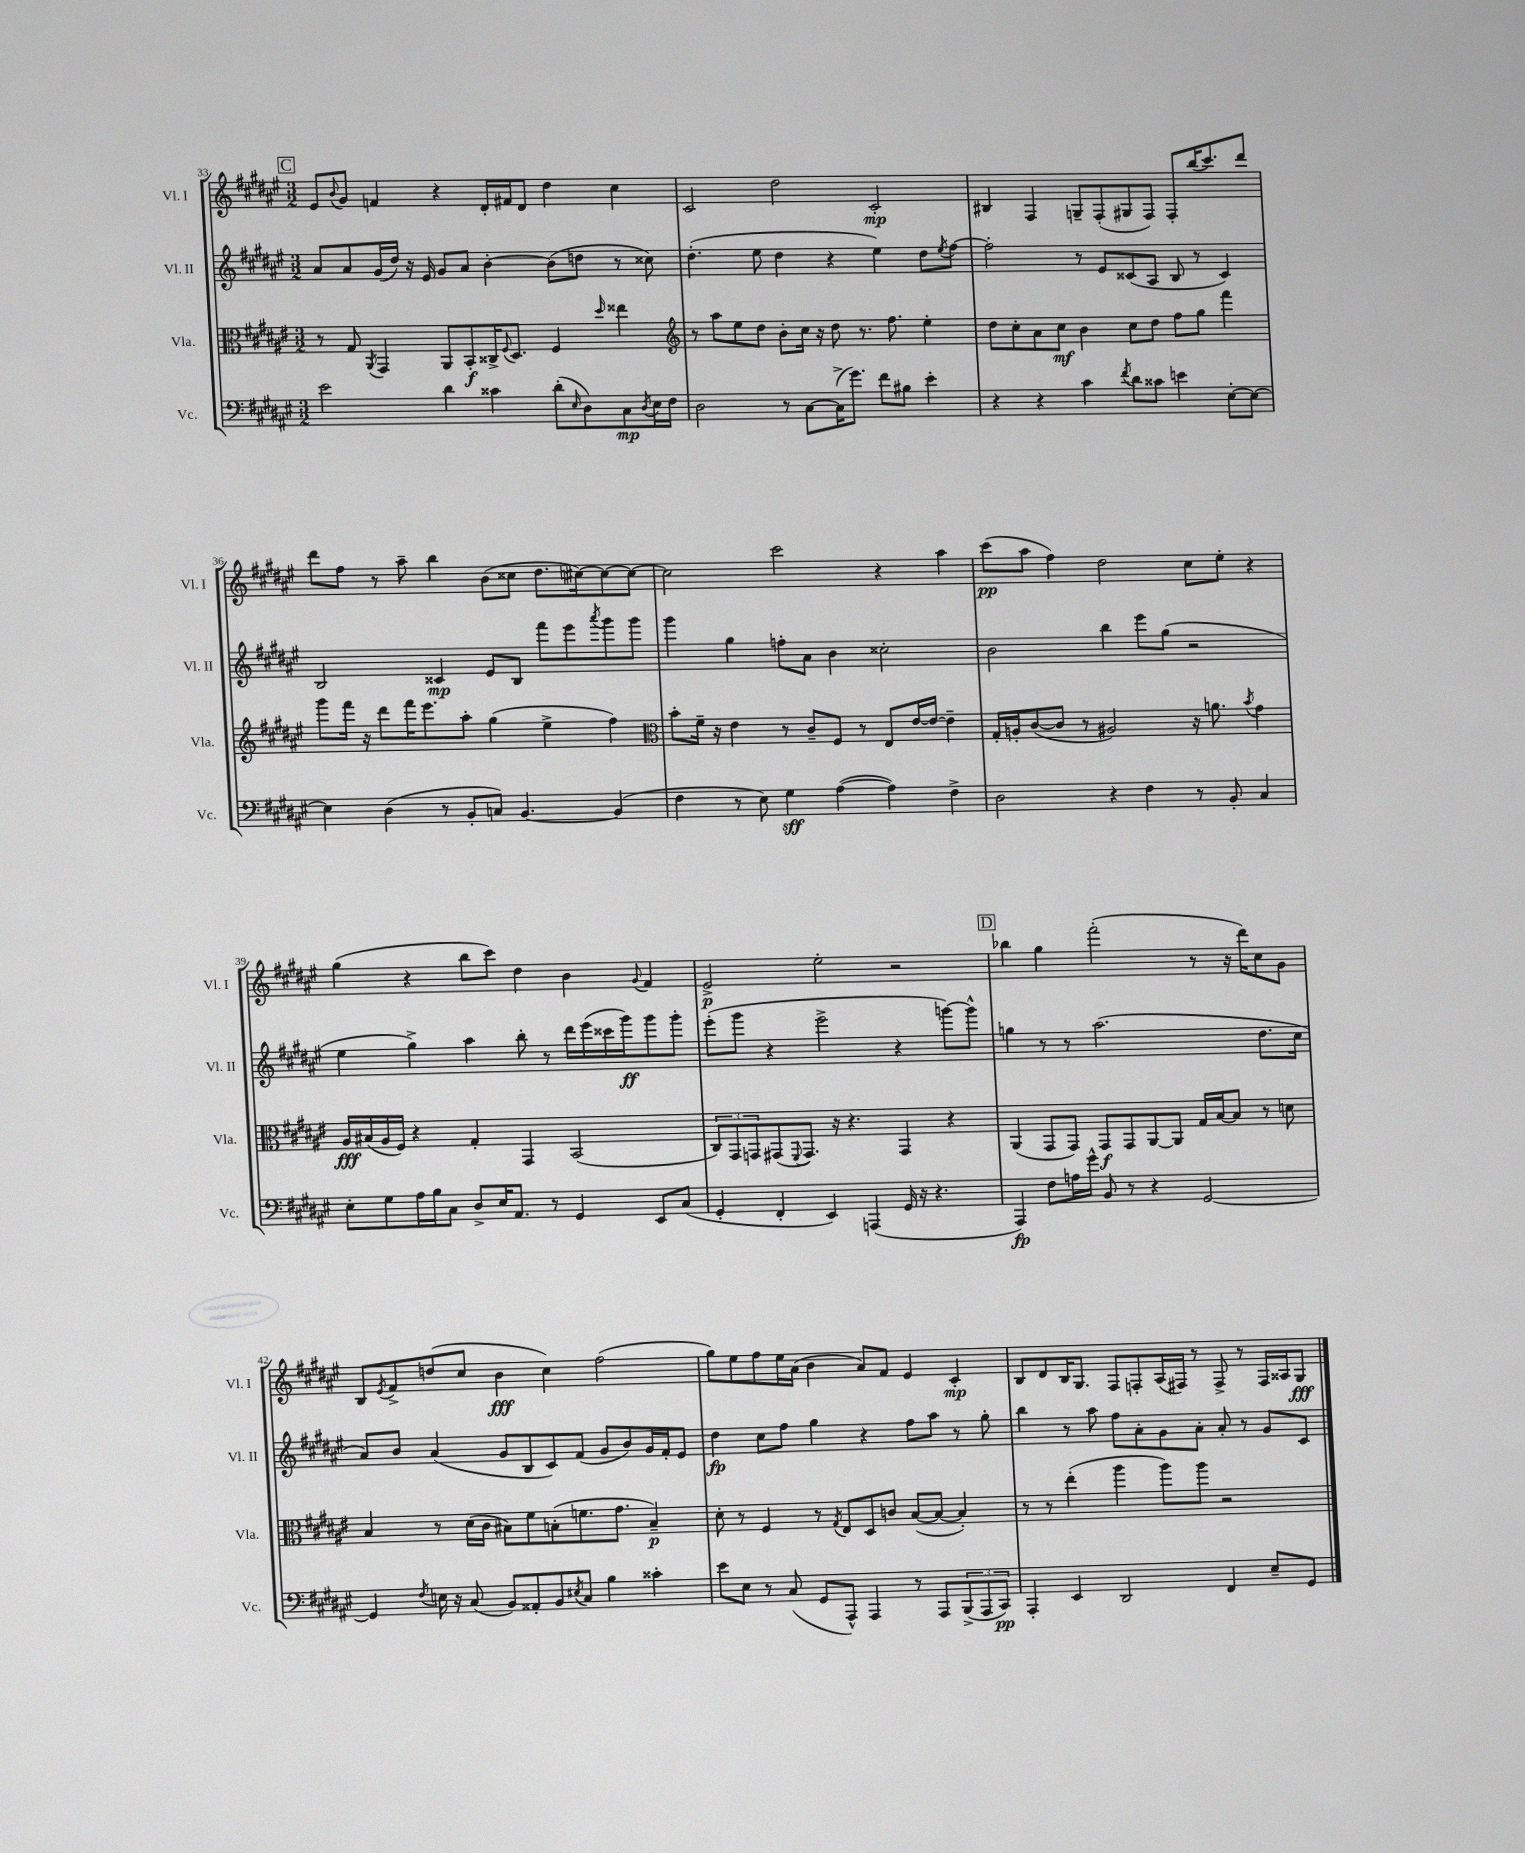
<<
\new StaffGroup <<
\new Staff = "s0" \with { instrumentName = "Vl. I" shortInstrumentName = "Vl. I" } {
    \clef treble \key fis \major \numericTimeSignature \time 3/2
    \mark \markup { \box "C" } eis'8 \appoggiatura { b'8 } gis'8 f'4 r4 dis'16-. fis'16 dis'8 dis''4 cis''4 |
    cis'2 dis''2 cis'2-.\mp |
    bis4 fis4 g8-- fis8-.( gis8 fis8) fis8-. b''16( cis'''8.) dis'''8 |
    dis'''8 fis''8 r8 ais''8-- b''4 b'8( cisis''8 dis''8. cis''16~) cis''8~ cis''8~ |
    cis''2 cis'''2 r4 ais''4 |
    cis'''8\pp( ais''8 fis''4) dis''2 cis''8 eis''8-. r4 |
    gis''4( r4 b''8 cis'''8) dis''4 b'4 \appoggiatura { gis'8 } fis'4 |
    eis'2->\p eis''2-. r2 |
    \mark \markup { \box "D" } bes''4 gis''4 fis'''2-.( r8 r16 dis'''16) cis''8 gis'8 |
    b8 \acciaccatura { eis'8 } fis'8-> d''8( cis''8 b'4\fff cis''4) fis''2( |
    gis''8) eis''8 fis''8 eis''16 ais'16( b'4 ais'8) fis'8 eis'4 cis'4-.\mp |
    b8 dis'8 b16 gis8. fis8 f8-. ais16( fis16) r8 fis8-> r8 fis16 aisis16 gis8\fff \bar "|." |
}
\new Staff = "s1" \with { instrumentName = "Vl. II" shortInstrumentName = "Vl. II" } {
    \clef treble \key fis \major \numericTimeSignature \time 3/2
    \mark \markup { \box "C" } ais'8 ais'8 gis'16( dis''16) r16 eis'16 gis'8 ais'8 b'4~-. b'8( d''8 r8 cisis''8) |
    dis''4.-.( eis''8 dis''4 r4 eis''4) dis''8 \acciaccatura { eis''8 } fis''8~ |
    fis''2-. r8 eis'8 cisis'8( ais8 b8 r8 cisis'4) |
    b2 cisis'4\mp eis'8 b8 fis'''8 eis'''8 \acciaccatura { ais'''8 } gis'''8 gis'''8 |
    gis'''4 gis''4 f''8-. ais'8 b'4 cisis''2-. |
    b'2 b''4 eis'''8 gis''8( r2 |
    eis''4 gis''4->) ais''4 b''8-. r8 dis'''16 eis'''16( cisis'''16 gis'''16\ff) gis'''8 gis'''8-. |
    eis'''8-.( gis'''8 r4 eis'''2-> r4 g'''8~) g'''8-^ |
    \mark \markup { \box "D" } g''4 r8 r8 ais''2.( dis''8. cis''16 |
    ais'8) b'8 ais'4( gis'8 b8 cis'8) fis'8( gis'8 b'8) gis'16 fis'16-. eis'8 |
    dis''4\fp cis''8 fis''8 gis''4 r4 fis''8 ais''8 r8 gis''8-. |
    b''4 r8 ais''8 fis''8 ais'8-. gis'8 ais'8-. ais'8-. r8 gis'8 cis'8 \bar "|." |
}
\new Staff = "s2" \with { instrumentName = "Vla." shortInstrumentName = "Vla." } {
    \clef alto \key fis \major \numericTimeSignature \time 3/2
    \mark \markup { \box "C" } r8 gis8 \acciaccatura { ais,8 } gis,4 ais,8 b,8-.\f cisis16-> \appoggiatura { fis8 } dis8. fis4 \grace { dis''16 } eisis''4 |
    \clef treble r8 ais''8 eis''8 dis''8 b'8-. cis''16 r16 dis''8 r8. fis''8. eis''4-. |
    dis''8 cis''8-. ais'8 cis''8\mf b'4 cis''8 dis''8 fis''8 gis''8 fis'''4 |
    gis'''8 fis'''16 r16 dis'''8 fis'''16 eis'''8. ais''8-. gis''4( eis''4-> fis''4) |
    \clef alto b'8-. fis'16-- r16 eis'4 r8 cis'8-- fis8 r8 eis8 eis'16~ eis'16~ eis'4-- |
    gis16-. a16-. cis'8~( cis'8 r8 ais2) r16 a'8. \acciaccatura { b'8 } gis'4 |
    ais16\fff bis16( ais16 fis16) r4 gis4-. gis,4 b,2( |
    \tuplet 3/2 { cis8) gis,8 g,8 } gis,8( \appoggiatura { fis,8 } gis,8.) r16 r4. gis,4 r4 |
    \mark \markup { \box "D" } ais,4( gis,8 gis,8) gis,8\f gis,8 ais,8~ ais,8 gis16 b16~ b8 r8 d'8 |
    b4 r8 dis'16( cis'16 bis8) fis'8 b8-.( f'8. gis'8. b4--\p) |
    dis'8-. r8 fis4 r8 \acciaccatura { gis8 } eis8 dis8 c'8 b8~( b8~ b4-.) |
    r8 r8 eis''4-.( ais''4 ais''8) ais''8 r2 \bar "|." |
}
\new Staff = "s3" \with { instrumentName = "Vc." shortInstrumentName = "Vc." } {
    \clef bass \key fis \major \numericTimeSignature \time 3/2
    \mark \markup { \box "C" } eis'2 dis'4 cisis'4 dis'8-.( \grace { eis16 } dis8) cis8\mp \acciaccatura { dis8 } eis16 fis16 |
    dis2 r8 cis8~ cis16->( gis'8.) fis'8 bis8 eis'4-. |
    r4 r4 cis'4 \acciaccatura { fis'8 } dis'8 cisis'8 e'4 eis8~-. eis8~ |
    eis4 dis4( r8 b,8-. c8) b,4.~ b,4( |
    fis4 r8 eis8) gis4\sff ais4~( ais4) fis4-> |
    dis2 r4 fis4 r8 b,8-. cis4 |
    eis8-. gis8 ais16 b16 cis8 dis8-> eis16 ais,8. r8 gis,4 eis,8 cis8( |
    gis,4-. fis,4-. eis,4) a,,4( gis,16 r16 r4. |
    \mark \markup { \box "D" } ais,,4\fp) fis8 a16 gis'16-^ b,8 r8 r4 gis,2~ |
    gis,4 \acciaccatura { fis8 } e16 r16 cis8( b,8) aisis,8-. b,8 \acciaccatura { eis8 } cis8 b4 cisis'4-. |
    eis'8 eis8 r8 cis8( gis,8 ais,,8-^) ais,,4 r8 ais,,8 \tuplet 3/2 { b,,8->( ais,,8 cis,8\pp) } |
    ais,,4-. eis,4 dis,2 fis,4 eis8-- gis,8 \bar "|." |
}
>>
>>
\layout { \context { \Score currentBarNumber = #33 } }
